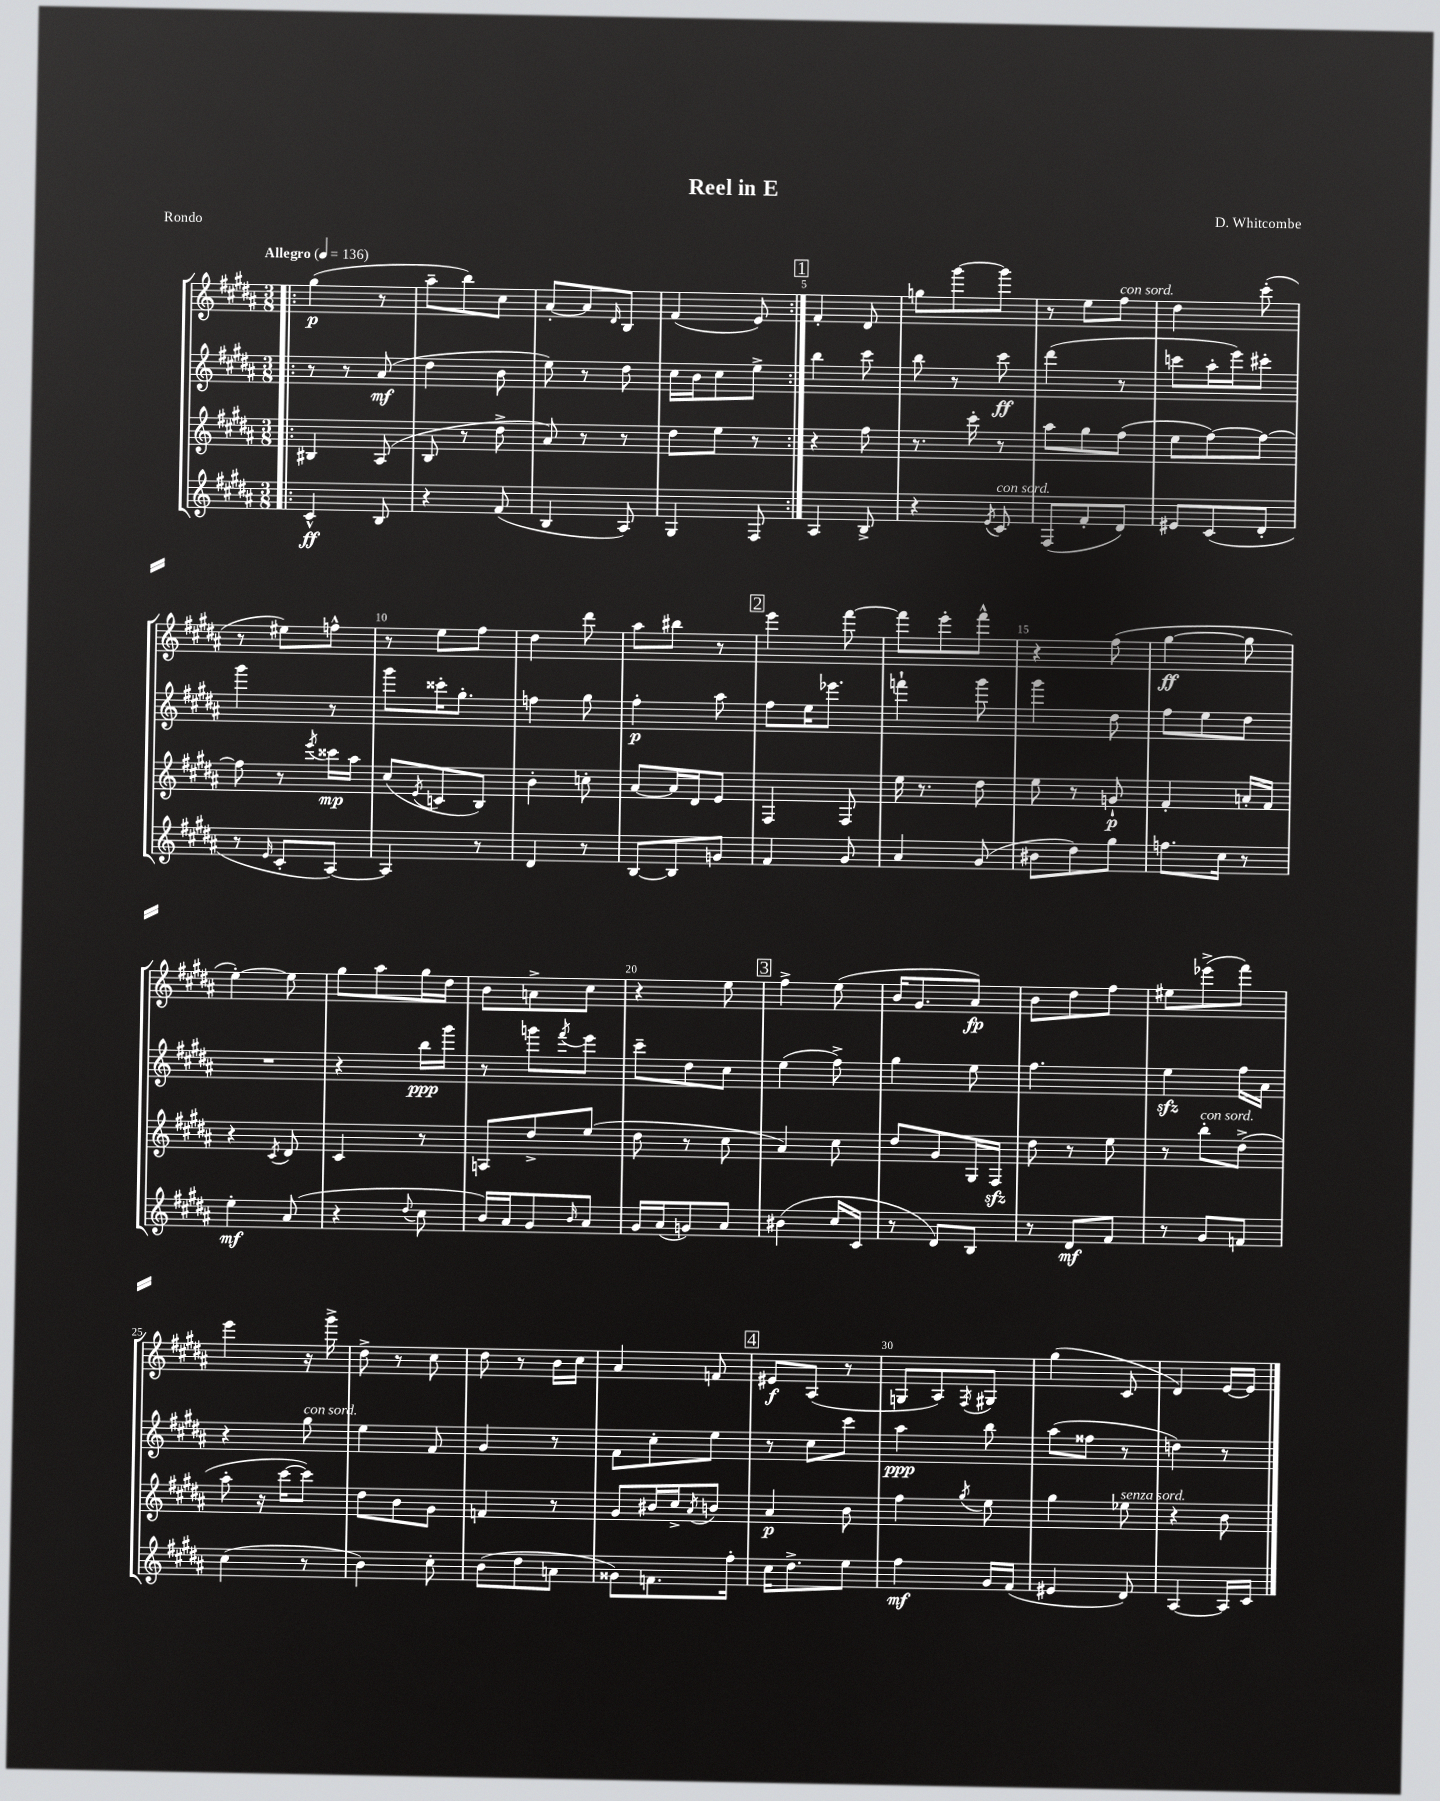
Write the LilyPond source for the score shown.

\header { title = "Reel in E" composer = "D. Whitcombe" piece = "Rondo" }
<<
\new StaffGroup <<
\new Staff = "s0" {
    \clef treble \key b \major \numericTimeSignature \time 3/8 \tempo "Allegro" 4 = 136
    \repeat volta 2 { \bar ".|:" gis''4\p( r8 |
    ais''8-- b''8) cis''8 |
    ais'8~-. ais'8 \grace { dis'16 } b8 |
    fis'4( e'8) | }
    \mark \markup { \box "1" } fis'4-. dis'8 |
    g''8 gis'''8~ gis'''8 |
    r8 e''8 fis''8^\markup { \italic "con sord." } |
    dis''4 cis'''8-.( |
    r8 eis''8) f''8-^ |
    r8 e''8 fis''8 |
    dis''4 dis'''8 |
    ais''8 bis''8 r8 |
    \mark \markup { \box "2" } e'''4 fis'''8~ |
    fis'''8 e'''8-. fis'''8-^ |
    r4 fis''8( |
    gis''4~\ff gis''8 |
    e''4~-.) e''8 |
    gis''8 ais''8 gis''16 dis''16 |
    b'8 a'8-> cis''8 |
    r4 e''8 |
    \mark \markup { \box "3" } fis''4-> e''8( |
    b'16 gis'8. ais'8\fp) |
    b'8 dis''8 fis''8 |
    eis''8 ees'''8->( fis'''8) |
    e'''4 r16 gis'''16-> |
    dis''8-> r8 cis''8 |
    dis''8 r8 b'16 cis''16 |
    ais'4 f'8 |
    \mark \markup { \box "4" } eis'8\f ais8( r8 |
    g8 ais8) \acciaccatura { fis8 } gis8 |
    gis''4( cis'8 |
    dis'4) e'16~ e'16 \bar "|." |
}
\new Staff = "s1" {
    \clef treble \key b \major \numericTimeSignature \time 3/8
    \repeat volta 2 { \bar ".|:" r8 r8 ais'8\mf( |
    dis''4 b'8 |
    e''8) r8 dis''8 |
    cis''16 b'16 cis''8 e''8-> | }
    \mark \markup { \box "1" } b''4 cis'''8 |
    b''8 r8 cis'''8\ff |
    dis'''4( r8 |
    c'''8 ais''16-. e'''16) cis'''8-. |
    gis'''4 r8 |
    gis'''8 cisis'''16-. gis''8.-. |
    f''4 gis''8 |
    fis''4-.\p ais''8 |
    \mark \markup { \box "2" } fis''8 e''16 ees'''8. |
    f'''4-! gis'''8 |
    gis'''4 dis''8 |
    fis''8 e''8 dis''8 |
    R4. |
    r4 b''16\ppp gis'''16 |
    r8 g'''8 \acciaccatura { fis'''8 } e'''8 |
    cis'''8-- dis''8 cis''8 |
    \mark \markup { \box "3" } e''4( fis''8->) |
    gis''4 e''8 |
    fis''4. |
    e''4\sfz fis''16 ais'16 |
    r4 gis''8^\markup { \italic "con sord." } |
    e''4 fis'8 |
    gis'4 r8 |
    fis'8 cis''8-. e''8 |
    \mark \markup { \box "4" } r8 cis''8 cis'''8 |
    ais''4\ppp b''8 |
    ais''8( fisis''8 r8 |
    d''4) r8 \bar "|." |
}
\new Staff = "s2" {
    \clef treble \key b \major \numericTimeSignature \time 3/8
    \repeat volta 2 { \bar ".|:" bis4 ais8( |
    b8 r8 dis''8-> |
    ais'8) r8 r8 |
    dis''8 e''8 r8 | }
    \mark \markup { \box "1" } r4 fis''8 |
    r8. cis'''16-. r8 |
    ais''8 gis''8 fis''8( |
    e''8 fis''8~) fis''8~ |
    fis''8 r8 \acciaccatura { e'''8 } cisis'''16\mp ais''16 |
    cis''8( \acciaccatura { e'8 } c'8 b8) |
    b'4-. c''8-. |
    ais'8~ ais'16 dis'16 e'8 |
    \mark \markup { \box "2" } fis4 fis8 |
    e''16 r8. dis''8 |
    e''8 r8 g'8-!\p |
    fis'4-. a'16-. fis'16 |
    r4 \acciaccatura { cis'8 } dis'8 |
    cis'4 r8 |
    a8 dis''8-> e''8( |
    dis''8 r8 cis''8 |
    \mark \markup { \box "3" } ais'4) cis''8 |
    dis''8 gis'8 gis16 fis16\sfz |
    dis''8 r8 e''8 |
    r8 b''8-.^\markup { \italic "con sord." } dis''8->( |
    ais''8-. r16 cis'''16~ cis'''8) |
    dis''8 b'8 gis'8 |
    f'4 r8 |
    gis'8 bis'16 cis''16-> \acciaccatura { ais'8 } b'8 |
    \mark \markup { \box "4" } ais'4\p b'8 |
    fis''4 \acciaccatura { gis''8 } e''8 |
    gis''4 ees''8^\markup { \italic "senza sord." } |
    r4 b'8 \bar "|." |
}
\new Staff = "s3" {
    \clef treble \key b \major \numericTimeSignature \time 3/8
    \repeat volta 2 { \bar ".|:" cis'4-^\ff b8 |
    r4 fis'8( |
    b4 ais8) |
    gis4 fis8 | }
    \mark \markup { \box "1" } ais4 b8-> |
    r4 \acciaccatura { e'8 } cis'8^\markup { \italic "con sord." } |
    fis8( fis'8-. dis'8) |
    eis'8 cis'8( dis'8-. |
    r8 \grace { e'16 } cis'8-. ais8~) |
    ais4 r8 |
    dis'4 r8 |
    b8~ b8 g'8 |
    \mark \markup { \box "2" } fis'4 gis'8 |
    ais'4 gis'8( |
    bis'8 dis''8) gis''8 |
    f''8. cis''16 r8 |
    e''4-.\mf ais'8( |
    r4 \appoggiatura { dis''8 } cis''8 |
    b'16) ais'16 gis'8 \grace { b'16 } ais'8 |
    gis'16 ais'16( g'8) ais'8 |
    \mark \markup { \box "3" } bis'4( cis''16 cis'16 |
    r8 dis'8) b8 |
    r8 dis'8\mf fis'8 |
    r8 gis'8 f'8 |
    cis''4( r8 |
    b'4) cis''8-. |
    b'8( dis''8 a'8 |
    gisis'8) f'8. fis''16-. |
    \mark \markup { \box "4" } cis''16 dis''8.-> e''8 |
    fis''4\mf gis'16 fis'16( |
    eis'4 dis'8) |
    ais4~ ais16 cis'16 \bar "|." |
}
>>
>>
\layout { \context { \Score \override BarNumber.break-visibility = ##(#f #t #t) barNumberVisibility = #(every-nth-bar-number-visible 5) } }
